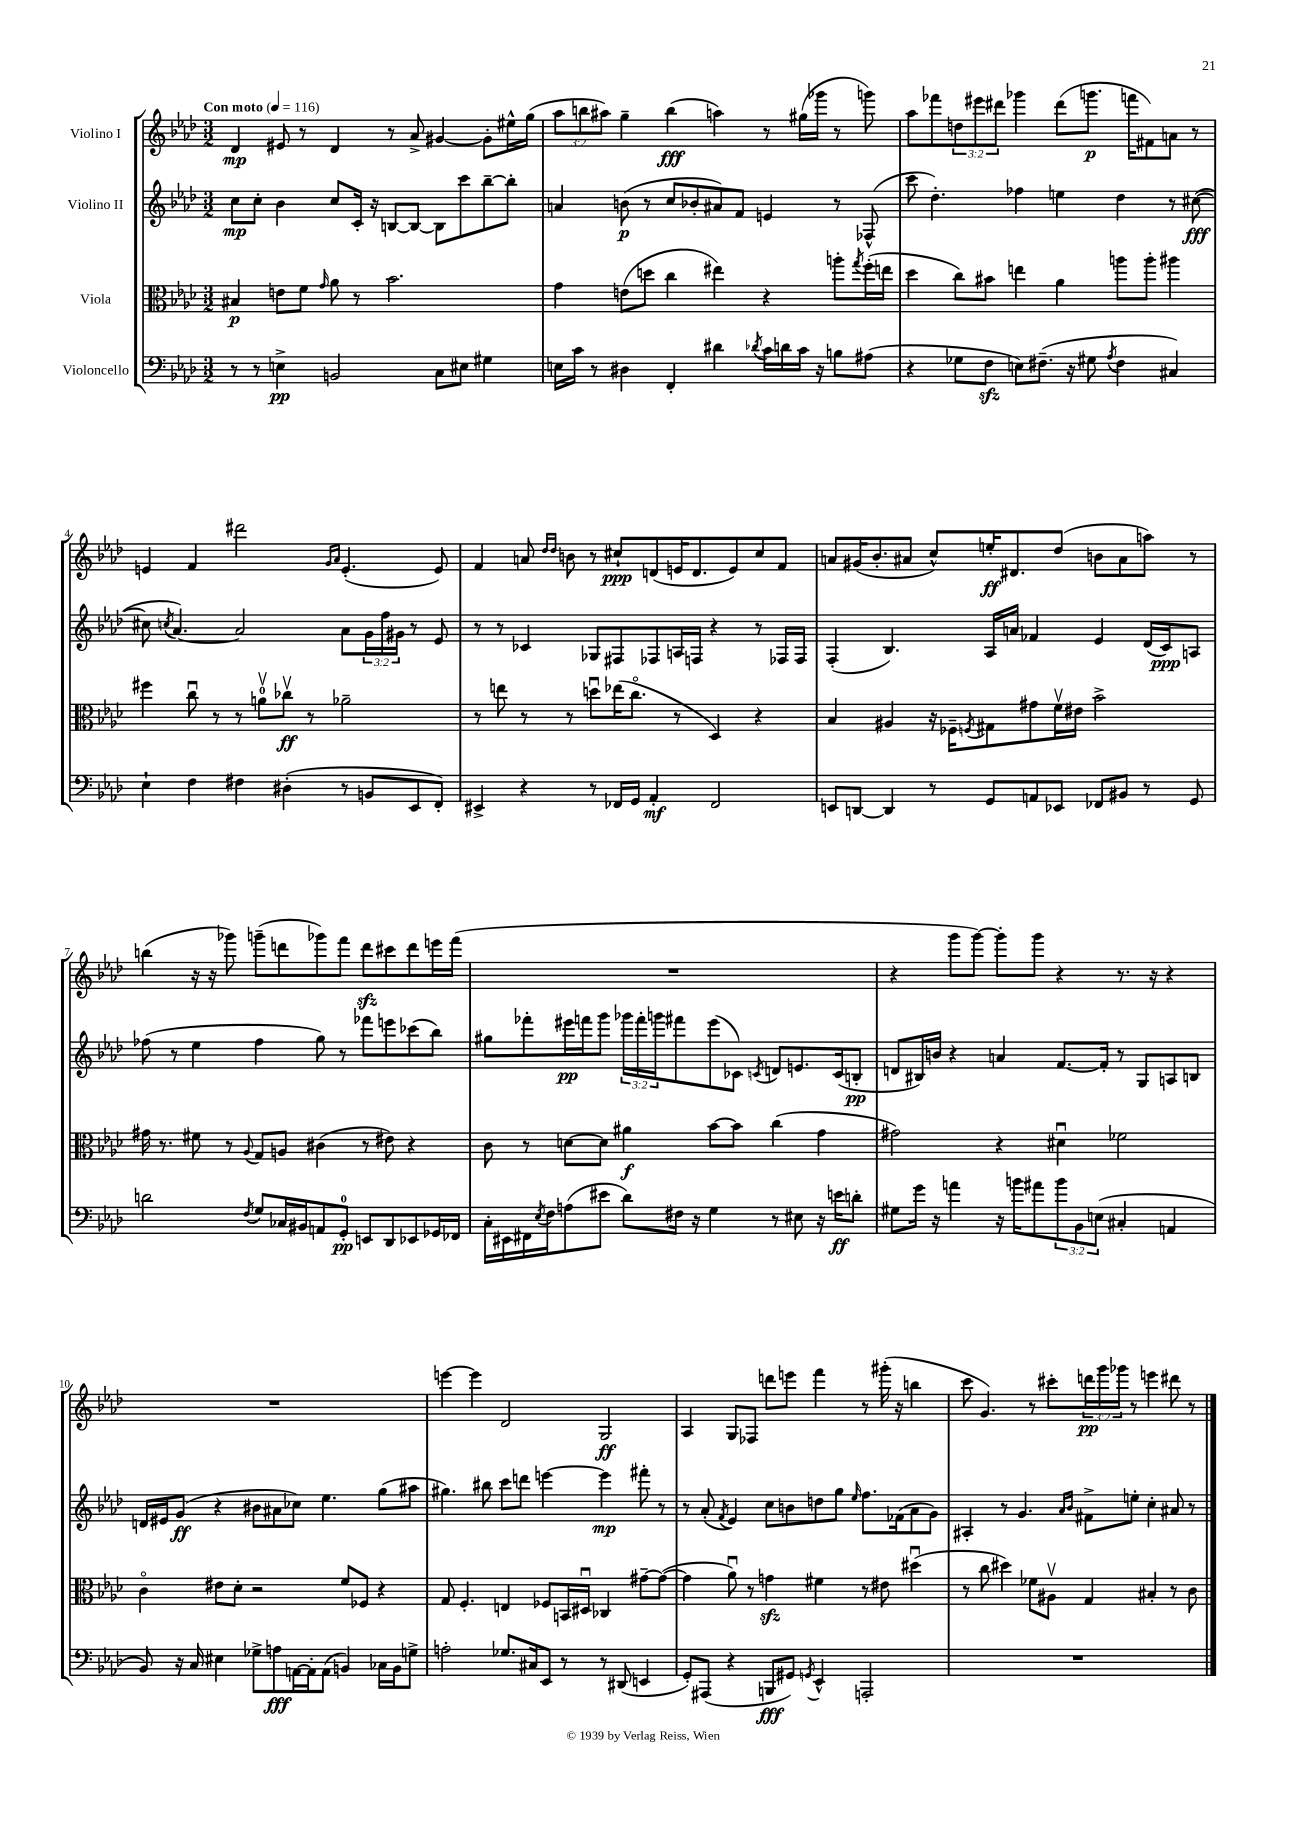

**kern	**kern	**kern	**kern
*staff4	*staff3	*staff2	*staff1
*clefF4	*clefC3	*clefG2	*clefG2
*k[b-e-a-d-]	*k[b-e-a-d-]	*k[b-e-a-d-]	*k[b-e-a-d-]
*M3/2	*M3/2	*M3/2	*M3/2
*MM116	*MM116	*MM116	*MM116
8r	4B#	8cc	4d-
8r	.	8cc'	.
4E^	8e	4b-	8e#
.	8f	.	8r
.	16qqg	.	.
2BB	8a-	8cc	4d-
.	8r	16c'	.
.	.	16r	.
.	2.b-	[8B	8r
.	.	8B_	8a-^
8C	.	8B]	[4g#
8E#	.	8ccc	.
4G#	.	[8bb-~	8g#']
.	.	8bb-']	16ee#^^
.	.	.	(16gg
=	=	=	=
16E	4g	4a	12aa-
16c	.	.	.
.	.	.	12bb
8r	.	.	.
.	.	.	12aa#)
4D#	(8e	(8b	4gg~
.	8dd	8r	.
4FF'	4cc	8cc	(4bb
.	.	8b-'	.
4d#	4ee#)	8a#)	4aa)
.	.	8f	.
8qd-	.	.	.
16c	4r	4e	8r
16d	.	.	.
16c	.	.	(16gg#
16r	.	.	16ggg-
8B	8aa'	8r	8r
.	8qgg	.	.
(8A#	(16ff'	(8F-^^	8ggg)
.	16ee	.	.
=	=	=	=
4r	4dd-	8ccc	8aa-
.	.	4.dd-')	8fff-
8G-	8cc)	.	12dd
.	.	.	12eee#
8F	8b#	.	.
.	.	.	12ddd#
8E)	4ee	4ff-	4ggg-
(8.F#~	.	.	.
.	4a-	4ee	(8ddd#
16r	.	.	.
8G#	.	.	8.ggg
8qA-	.	.	.
4F#	8aa	4dd-	.
.	.	.	16fff
.	8aa'	.	8f#)
4C#)	4aa#	8r	8a
.	.	([8cc#	8r
=	=	=	=
4E-`	4ff#	8cc#]	4e
.	.	8qcc	.
.	.	[4.a-)	.
4F	8ccu	.	4f
.	8r	.	.
4F#	8r	2a-]	2ddd#
.	8av	.	.
(4D#'	8cc-v	.	.
.	8r	.	.
.	.	.	16qqg
.	.	.	16qqa-
8r	2a-~	8a-	(4.e'
8BB	.	24g	.
.	.	24ff	.
.	.	24g#	.
8EE-	.	8r	.
8FF')	.	8e-	8e)
=	=	=	=
4EE#^	8r	8r	4f
.	8ee	8r	.
4r	8r	4c-	8a
.	.	.	16qqdd-
.	.	.	16qqdd-
.	8r	.	8b
8r	8ddu	8G-	8r
16FF-	(16ee-	8F#	8cc#`
16GG	8.cco	.	.
4AA-'	.	8F-	(8d
.	8r	16A	16e
.	.	16F	8.d
2FF-	4D-)	4r	.
.	.	.	8e)
.	4r	8r	8cc#
.	.	16F-	8f
.	.	16F-	.
=	=	=	=
8EE	4B-	(4F'	8a
[8DD	.	.	(16g#
.	.	.	8.b-'
4DD]	4A#	4.B-)	.
.	.	.	8a#
8r	16r	.	8cc^^)
.	16F-~	.	.
.	8qF	.	.
8GG	8G#	16A-	16ee'
.	.	16a	8.d#
8AA	8g#	4f-	.
8EE-	16fv	.	(8dd-
.	16e#	.	.
8FF-	2b-^	4e-	8b
8BB#	.	.	8a#
8r	.	(16d-	8aa)
.	.	16c)	.
8GG	.	8A	8r
=	=	=	=
2d	16g#	(8ff-	(4bb
.	8.r	.	.
.	.	8r	.
.	8f#	4ee-	16r
.	.	.	16r
.	8r	.	8ggg-)
8qF	8qqA-	.	.
8G	8G	4ff-	(8ggg~
16C-	8A	.	8ddd
16BB#	.	.	.
8AA	(4c#	8gg)	8ggg-)
8GG'	.	8r	8fff
8EE	8r	8fff-	8ddd
8DD-	8e#)	8eee	8ccc#
8EE-	4r	(8ccc-	8ddd
16GG-	.	8bb-)	16eee
16FF-	.	.	(16fff
=	=	=	=
16C'	8c	8gg#	1.r
16EE#	.	.	.
16FF#	8r	8fff-'	.
8qE-	.	.	.
16F	.	.	.
(8A	[8d	16eee#	.
.	.	16fff	.
8e#	8d]	8ggg	.
8d-)	4a#	24ggg-	.
.	.	24fff'	.
.	.	24ggg	.
16F#	.	8fff#	.
16r	.	.	.
4G	[8b-	(8eee#	.
.	8b-]	8c-)	.
.	.	8qc	.
8r	(4cc	8d	.
8E#	.	8.e	.
16r	4g	.	.
16e	.	(16c	.
8d'	.	8B'	.
=	=	=	=
8G#	2g#)	8d	4r
16g	.	16B#)	.
16r	.	16b	.
4a	.	4r	8ggg
.	.	.	[8ggg)
16r	4r	4a	8ggg']
16b	.	.	.
8a#	.	.	8ggg
12b	4d#u	[8.f	4r
12BB-	.	.	.
(12E	.	.	.
.	.	16f']	.
4C#'	2f-	8r	8.r
.	.	8G	.
.	.	.	16r
4AA	.	8A	4r
.	.	8B	.
=	=	=	=
8BB-)	4co	16d	1.r
.	.	16e#	.
16r	.	(8g	.
16C	.	.	.
4E#	8e#	4r	.
.	8d-'	.	.
8G-^	2r	8b#	.
8A	.	8a#	.
[16AA	.	8cc-)	.
16AA']	.	.	.
(8AA	.	4.ee-	.
4BB)	8f	.	.
.	8F-	.	.
16C-	4r	(8gg	.
16BB	.	.	.
8G^	.	8aa#	.
=	=	=	=
2A'	8G	4.gg#)	[4eee
.	4.F'	.	.
.	.	.	4eee]
.	.	8bb#	.
8.G-	4E	8ccc	2d-
.	.	8ddd	.
16C#	.	.	.
8EE-	8F-	[4eee	.
8r	16BB	.	.
.	16D#u	.	.
8r	4C-	4eee]	2G
(8DD#	.	.	.
4EE	[8g#~	8fff#'	.
.	(8g#_	8r	.
=	=	=	=
8GG')	4g#]	8r	4A-
(8AAA#	.	(8a-'	.
.	.	8qf	.
4r	8a-u)	4e-)	8G
.	8r	.	8F-
8BBB	4g	8cc	8ddd
8GG#)	.	8b	8eee
8qGG	.	.	.
4EE-^^	4f#	8dd	4fff
.	.	8gg	.
.	.	16qqee-	.
2AAA'	8r	8.ff	8r
.	8e#	.	(16ggg#'
.	.	(16f-	16r
.	(4dd#u	8a-	4bb
.	.	8g)	.
=	=	=	=
1.r	8r	4A#'	8ccc
.	8cc	.	4.g)
.	4dd#)	8r	.
.	.	4.g	.
.	8f-	.	8r
.	8A#v	.	8ccc#'
.	.	16qqa-	.
.	.	16qqb-	.
.	4G	8f#^	24ddd
.	.	.	24ggg
.	.	.	24ggg-
.	.	8ee'	8r
.	4B#'	4cc'	4eee
.	8r	8a#	8ddd#
.	8c	8r	8r
==	==	==	==
*-	*-	*-	*-
